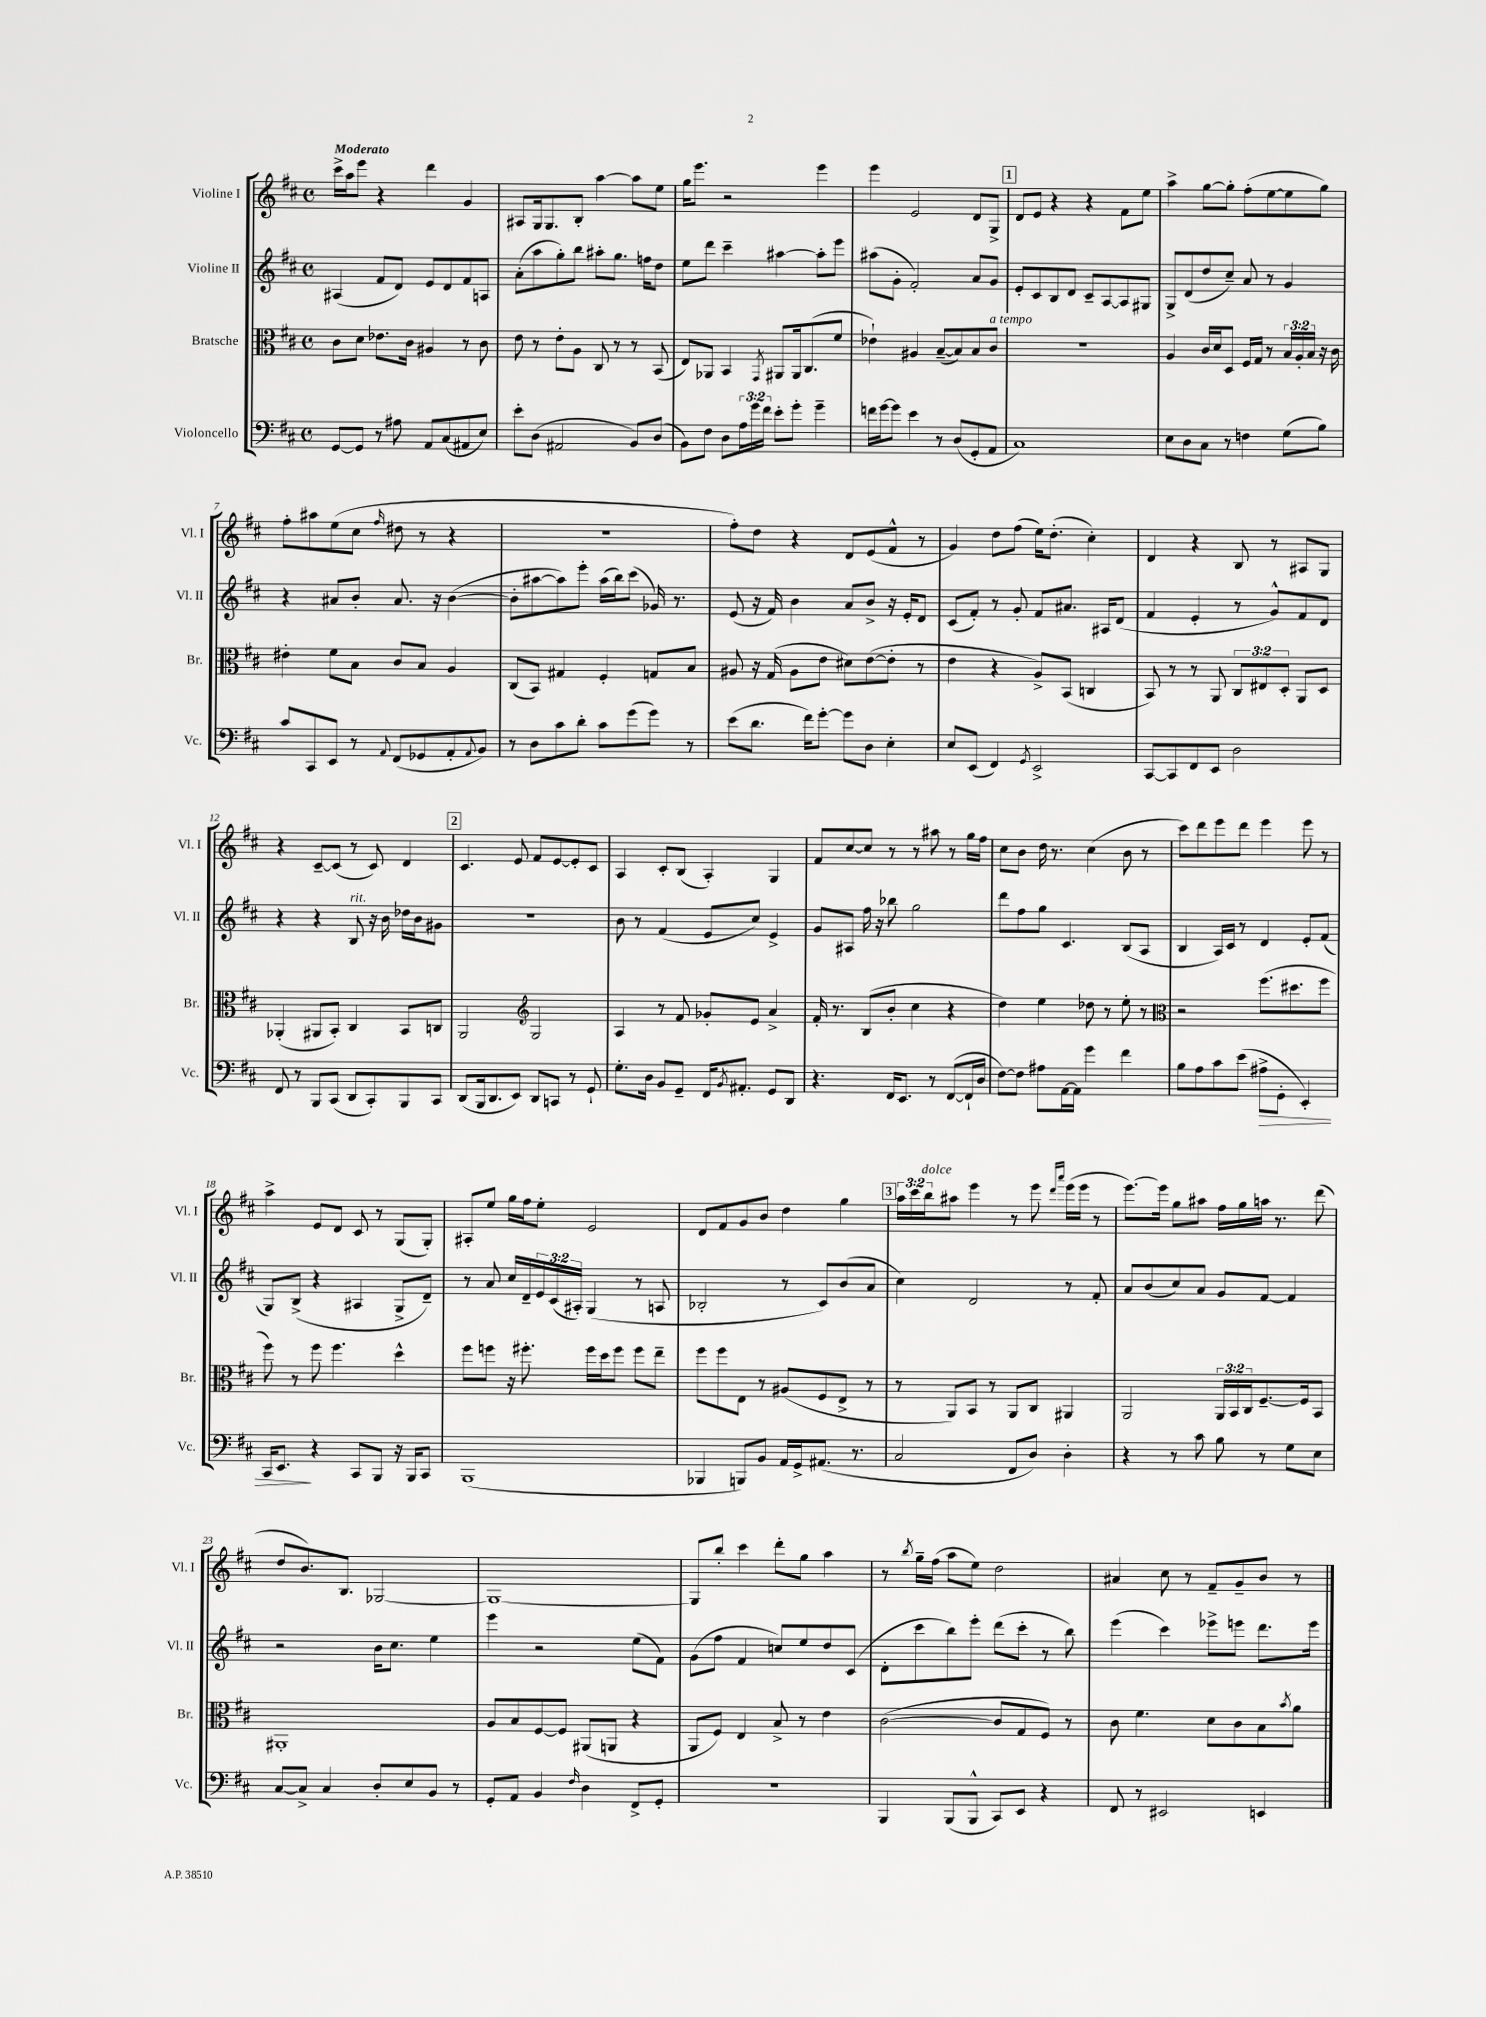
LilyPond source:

<<
\new StaffGroup <<
\new Staff = "s0" \with { instrumentName = "Violine I" shortInstrumentName = "Vl. I" } {
    \clef treble \key d \major \defaultTimeSignature \time 4/4 \override Staff.TupletNumber.text = #tuplet-number::calc-fraction-text \tempo "Moderato"
    cis'''16-> a''16 e'''8 r4 d'''4 g'4 |
    ais8 g16 g8. b8-. a''4~ a''8 e''8 |
    g''16 e'''8. r2 e'''4 |
    e'''4 e'2 d'8 g8-> |
    \mark \markup { \box "1" } d'8 e'8 r4 r4 fis'8 e''8 |
    a''4-> g''8~ g''8-. fis''8-.( e''8~ e''8 g''8) |
    fis''8-. ais''8 e''8( cis''8 \grace { fis''16 } dis''8 r8 r4 |
    R1 |
    fis''8-.) d''8 r4 d'8 e'8( fis'8-^ r8 |
    g'4) d''8 fis''8( e''16) d''8.-.( cis''4-.) |
    d'4 r4 b8 r8 ais8 g8 |
    r4 cis'8~-- cis'8( r8 cis'8) d'4 |
    \mark \markup { \box "2" } cis'4. e'8 fis'8 e'8~ e'8-. cis'8 |
    a4 cis'8-. b8( a4-.) g4 |
    fis'8 cis''8~ cis''8 r8 r8 ais''8 r8 g''16 fis''16 |
    cis''8 b'8 d''16 r8. cis''4( b'8 r8 |
    cis'''8) d'''8 e'''8 d'''8 e'''4 e'''8 r8 |
    a''4-> e'8 d'8 cis'8 r8 g8( g8-.) |
    ais8-. e''8 g''16 fis''16 e''8-. e'2 |
    d'8 fis'8 g'8 b'8 d''4 g''4 |
    \mark \markup { \box "3" } \tuplet 3/2 { a''16 cis'''16 b''16^\markup { \italic "dolce" } } ais''8 e'''4 r8 e'''8 \grace { d'''16 a'''16 } e'''16( e'''16 r8 |
    e'''8.~) e'''16 g''8 ais''8 fis''16 g''16 a''16 r8. d'''8( |
    d''8 b'8.) b8. ges2~ |
    ges1~ |
    ges8 b''8-. cis'''4 d'''8-. g''8 a''4 |
    r8 \acciaccatura { b''8 } g''16-- fis''16( a''8 e''8) d''2 |
    ais'4 cis''8 r8 fis'8-- g'8-- b'8 r8 \bar "|." |
}
\new Staff = "s1" \with { instrumentName = "Violine II" shortInstrumentName = "Vl. II" } {
    \clef treble \key d \major \defaultTimeSignature \time 4/4 \override Staff.TupletNumber.text = #tuplet-number::calc-fraction-text
    ais4( fis'8 d'8) e'8 d'8 fis'8 a8 |
    a'8-.( a''8 g''8-.) b''8 ais''8-. g''8. f''16 d''8 |
    e''8 d'''8 cis'''4-- ais''4~ ais''8-. e'''8 |
    ais''8( g'8-. fis'2-.) a'8 g'8 |
    \mark \markup { \box "1" } e'8-. cis'8 b8 d'8 cis'8-- a8~ a8 gis8 |
    g8-> d'8( d''8 cis''8--) a'8 r8 g'4 |
    r4 ais'8 b'8-. ais'8. r16 b'4~( |
    b'8-. ais''8~ ais''8) e'''8-. ais''16( b''16) cis'''8( ges'16) r8. |
    e'8( r16 fis'16) b'4 a'8 b'8-> r16 e'16-. d'8 |
    cis'8( fis'8-.) r8 g'8-. fis'8 ais'8. ais16 d'8( |
    fis'4 e'4-. r8 g'8-^) fis'8 d'8 |
    r4 r4 b8^\markup { \italic "rit." } r16 b'16 des''16 b'16 gis'8 |
    \mark \markup { \box "2" } R1 |
    b'8 r8 fis'4( e'8 cis''8) e'4-> |
    g'8 ais8 fis''16 r16 bes''8 g''2 |
    d'''8 fis''8 g''8 cis'4. b8( a8 |
    b4 a16) cis'16 r8 d'4 e'8-. fis'8( |
    g8) b8->( r4 ais4 g8-> d'8--) |
    r8 a'8 cis''16 d'16-- \tuplet 3/2 { e'16 cis'16( ais16-.) } g4( r8 a8 |
    bes2-. r8 cis'8) b'8( a'8 |
    \mark \markup { \box "3" } cis''4) d'2 r8 fis'8-. |
    a'8 b'8( cis''8) a'8 g'8 fis'8~ fis'4 |
    r2 b'16 cis''8. e''4 |
    e'''4 r2 e''8( fis'8) |
    g'8( fis''8 fis'4 c''8) e''8 d''8 cis'8( |
    d'8-. cis'''8 b''8) e'''8-. d'''8( cis'''8-. r8 b''8) |
    e'''4( cis'''4) ees'''8-> e'''8 d'''8. e'''16 \bar "|." |
}
\new Staff = "s2" \with { instrumentName = "Bratsche" shortInstrumentName = "Br." } {
    \clef alto \key d \major \defaultTimeSignature \time 4/4 \override Staff.TupletNumber.text = #tuplet-number::calc-fraction-text
    cis'8 d'8 ees'8. cis'16 ais4 r8 cis'8 |
    e'8 r8 e'8-. a8 cis8 r8 r8 b,8( |
    e8) aes,8 b,4 \acciaccatura { g,8 } ais,8 ais,16 cis8.( fis'8 |
    ees'4-!) ais4 b8~--( b8) b8 cis'8^\markup { \italic "a tempo" } |
    \mark \markup { \box "1" } R1 |
    a4 cis'16 d'16 d8 fis16 g16 r8 \tuplet 3/2 { b16 a16-. b16 } r16 cis'16 |
    eis'4-. fis'8 b8 cis'8 b8 a4 |
    cis8( b,8) gis4 fis4-. g8 b8 |
    ais8 r16 g16( ais8 e'8 dis'8) e'8~( e'8-. r8 |
    e'4 r4 a8->) b,8( c4 |
    b,8) r8 r8 a,8 \tuplet 3/2 { cis8 eis8 d8-. } a,8 d8 |
    aes,4-.( ais,8 b,8-.) cis4 b,8 c8 |
    \mark \markup { \box "2" } a,2 \clef treble g2 |
    a4 r8 fis'8 ges'8-. e'8 a'4-> |
    fis'16-. r8. b8( b'8-. cis''4 r4 |
    d''4) e''4 des''8 r8 e''8-. r8 |
    \clef alto r2 fis''8.( dis''8. fis''8 |
    fis''8) r8 fis''8 fis''4. d''4-^ |
    fis''8 f''8 r16 fis''8.-. fis''16 d''16 fis''8 fis''8 e''8-- |
    fis''8 fis''8 e8 r8 ais8( fis8 e8-> r8 |
    \mark \markup { \box "3" } r8 a,8) b,8 r8 a,8 cis8 ais,4 |
    a,2 \tuplet 3/2 { a,16 b,16 cis16 } fis8.~-- fis16 b,8 |
    ais,1-. |
    a8 b8 fis8~ fis8 ais,8( a,8 r4 |
    a,8 fis8) e4 b8-> r8 e'4 |
    cis'2~( cis'8 g8 fis8) r8 |
    cis'8 fis'4. d'8 cis'8 b8 \acciaccatura { b'8 } a'8 \bar "|." |
}
\new Staff = "s3" \with { instrumentName = "Violoncello" shortInstrumentName = "Vc." } {
    \clef bass \key d \major \defaultTimeSignature \time 4/4 \override Staff.TupletNumber.text = #tuplet-number::calc-fraction-text
    g,8~ g,8 r8 ais8 a,8 cis8( ais,8 e8) |
    e'8-. d8( ais,2 b,8) d8( |
    b,8) fis8 d8 \tuplet 3/2 { a16 g'16 fis'16 } e'8-. g'8-. g'4-- |
    f'16 g'16~ g'8 e'4 r8 d8( g,8-. a,8 |
    \mark \markup { \box "1" } cis1) |
    e8 d8 cis8 r8 f4 g8( b8) |
    cis'8 cis,8 e,8 r8 \appoggiatura { a,8 } fis,8( ges,8 a,8-. \appoggiatura { a,8 } b,8) |
    r8 d8 cis'8 d'8-. cis'8 g'8( g'8) r8 |
    e'8( d'8. fis'16) g'8~-. g'8 d8 e4-. |
    e8 e,8( fis,4) \acciaccatura { g,8 } e,2-> |
    cis,8~ cis,8 fis,8 e,8 d2 |
    fis,8 r8 b,,8 cis,8( d,8 cis,8-.) b,,8 cis,8 |
    \mark \markup { \box "2" } d,8( b,,16 d,8. e,8) d,8 c,8 r8 g,8-! |
    g8.-. d16 b,8 g,8-- fis,16 \acciaccatura { b,8 } ais,8.-. g,8 d,8 |
    r4. fis,16 e,8. r8 fis,8~( fis,16-! d16 |
    fis8~) fis8 ais8 a,16~ a,16 g'4 fis'4 |
    b8 a8 cis'8 e'8( ais8->\> g,8-. e,4-.) |
    cis,16 e,8.\! r4 cis,8 b,,8 r16 b,,16 cis,8 |
    b,,1( |
    bes,,4 b,,8) b,8 a,16 g,16-> ais,8.( r8. |
    \mark \markup { \box "3" } cis2 fis,8 d8) d4-. |
    r4 r8 cis'8 b8 r8 g8 e8 |
    cis8~ cis8-> cis4 d8-. e8 b,8 r8 |
    g,8-. a,8 b,4 \grace { fis16 } d4 fis,8-> g,8-. |
    R1 |
    b,,4 b,,8( b,,8-^ cis,8) e,8 r4 |
    fis,8 r8 eis,2 e,4 \bar "|." |
}
>>
>>
